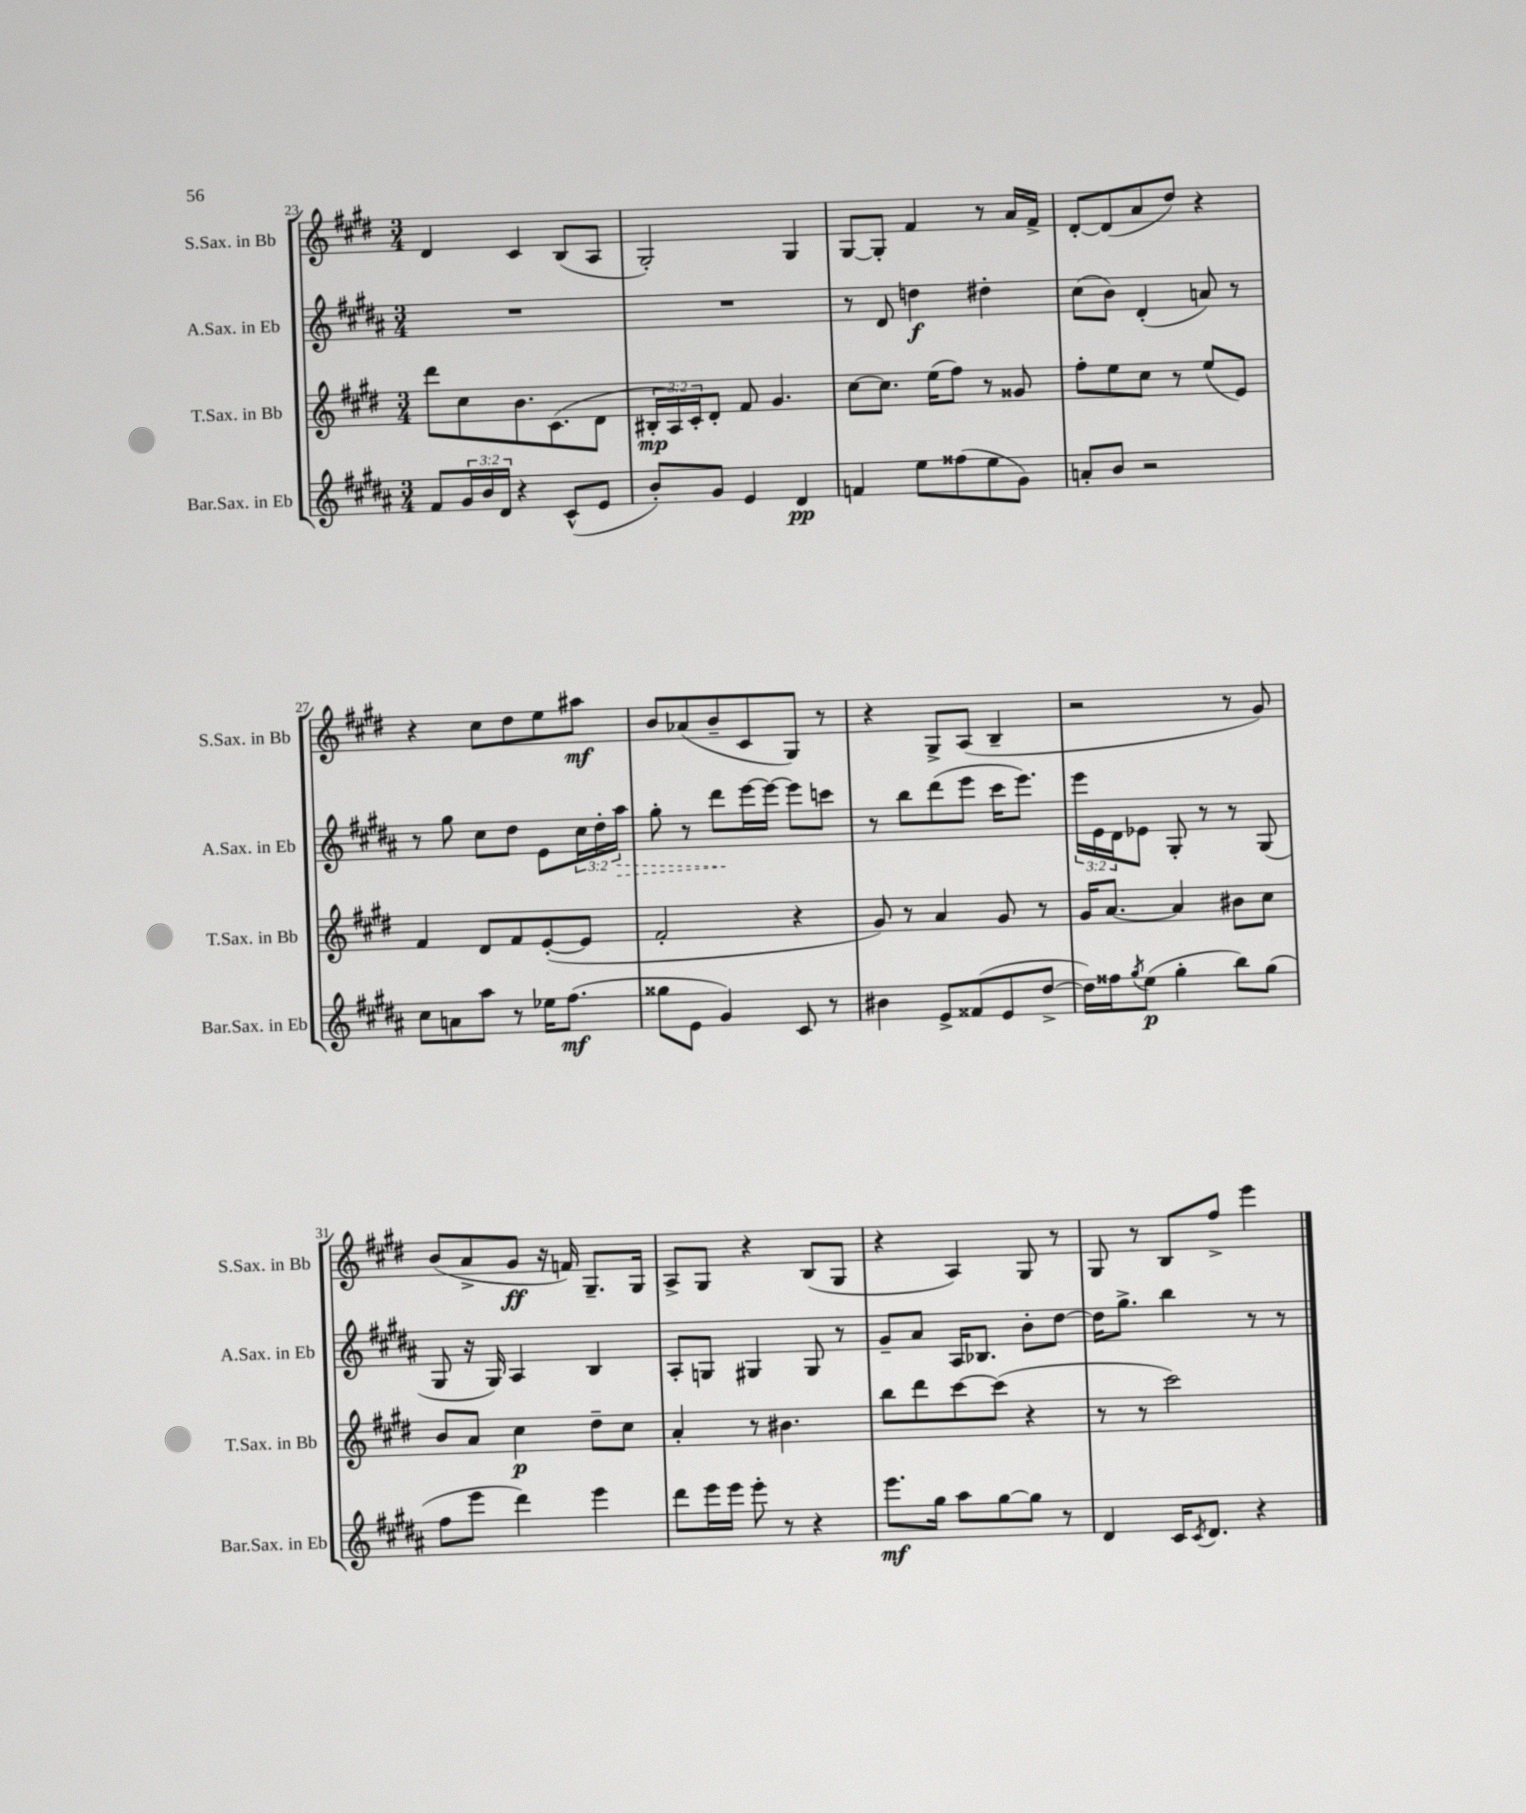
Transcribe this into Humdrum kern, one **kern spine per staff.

**kern	**kern	**kern	**kern
*staff4	*staff3	*staff2	*staff1
*clefG2	*clefG2	*clefG2	*clefG2
*k[f#c#g#d#a#]	*k[f#c#g#d#]	*k[f#c#g#d#a#]	*k[f#c#g#d#]
*M3/4	*M3/4	*M3/4	*M3/4
8f#	8ddd#	2.r	4d#
24g#	8cc#	.	.
24b	.	.	.
24d#	.	.	.
4r	8.b	.	4c#
.	(8.c#	.	.
(8c#^^	.	.	(8B
8e	8d#	.	8A
=	=	=	=
8b')	24B#'	2.r	2G#')
.	24A)	.	.
.	24c#'	.	.
8g#	8d#'	.	.
4e	8f#	.	.
.	4.g#	.	.
4d#	.	.	4G#
=	=	=	=
4f	[8cc#	8r	[8G#
.	8.cc#]	8d#	8G#']
8ee	.	4dd	4f#
.	(16ee	.	.
(8ff##	8ff#)	.	.
8ee	8r	4dd#'	8r
8g#)	8g##	.	16a
.	.	.	16f#^
=	=	=	=
8a'	8ff#'	(8cc#	[8d#'
8b	8ee	8b)	(8d#]
2r	8cc#	(4d#'	8a
.	8r	.	8dd#)
.	(8ee	8a)	4r
.	8e)	8r	.
=	=	=	=
8cc#	4f#	8r	4r
8a	.	8gg#	.
8aa#	8d#	8cc#	8cc#
8r	8f#	8dd#	8dd#
16ee-	([8e'	8e	8ee
(8.ff#	.	.	.
.	8e]	24cc#	8aa#
.	.	24dd#'	.
.	.	24aa#	.
=	=	=	=
8gg##	2f#'	8gg#'	8b
8e	.	8r	(8a-
4g#)	.	8ddd#	8b~
.	.	[16eee	8c#
.	.	16eee_	.
8c#	4r	8eee]	8G#)
8r	.	8ccc	8r
=	=	=	=
4b#	8g#)	8r	4r
.	8r	8bb	.
8e^	4a	(8ddd#	8G#^
(8f##	.	8eee	(8A
8e	8g#	16ccc#	4B~
.	.	8.eee)	.
[8dd#^	8r	.	.
=	=	=	=
16dd#])	16g#	24eee	2r
.	.	24e	.
16ff##	[8.a	.	.
.	.	24d#	.
8qgg#	.	.	.
(8ee	.	8e-	.
4gg#'	4a]	8G#'	.
.	.	8r	.
8bb)	8b#	8r	8r
(8gg#	8cc#	(8G#	8g#)
=	=	=	=
8ff#	8b	8G#	(8b
8eee	8a	16r	8a^
.	.	16G#)	.
4ddd#)	4cc#	4A#	8g#
.	.	.	16r
.	.	.	16f)
4eee	8dd#~	4B	8.G#~
.	8cc#	.	.
.	.	.	16G#
=	=	=	=
8ddd#	4a'	8A#'	8A^
16eee	.	8G	8G#
16eee	.	.	.
8eee'	8r	4G#	4r
8r	4.b#	.	.
4r	.	8G#	(8B
.	.	8r	8G#
=	=	=	=
8.eee	8bb	8g#~	4r
.	8ddd#	8a#	.
16gg#	.	.	.
8aa#	[8ccc#	16A#	4A)
.	.	8.B-	.
[8gg#	(8ccc#]	.	.
8gg#]	4r	8b'	8G#
8r	.	[8dd#	8r
=	=	=	=
4d#	8r	16dd#]	8G#
.	.	8.gg#^	.
.	8r	.	8r
16c#	2ccc#)	4bb	8B
8qc#	.	.	.
8.d#	.	.	.
.	.	.	8ff#^
4r	.	8r	4eee
.	.	8r	.
==	==	==	==
*-	*-	*-	*-
